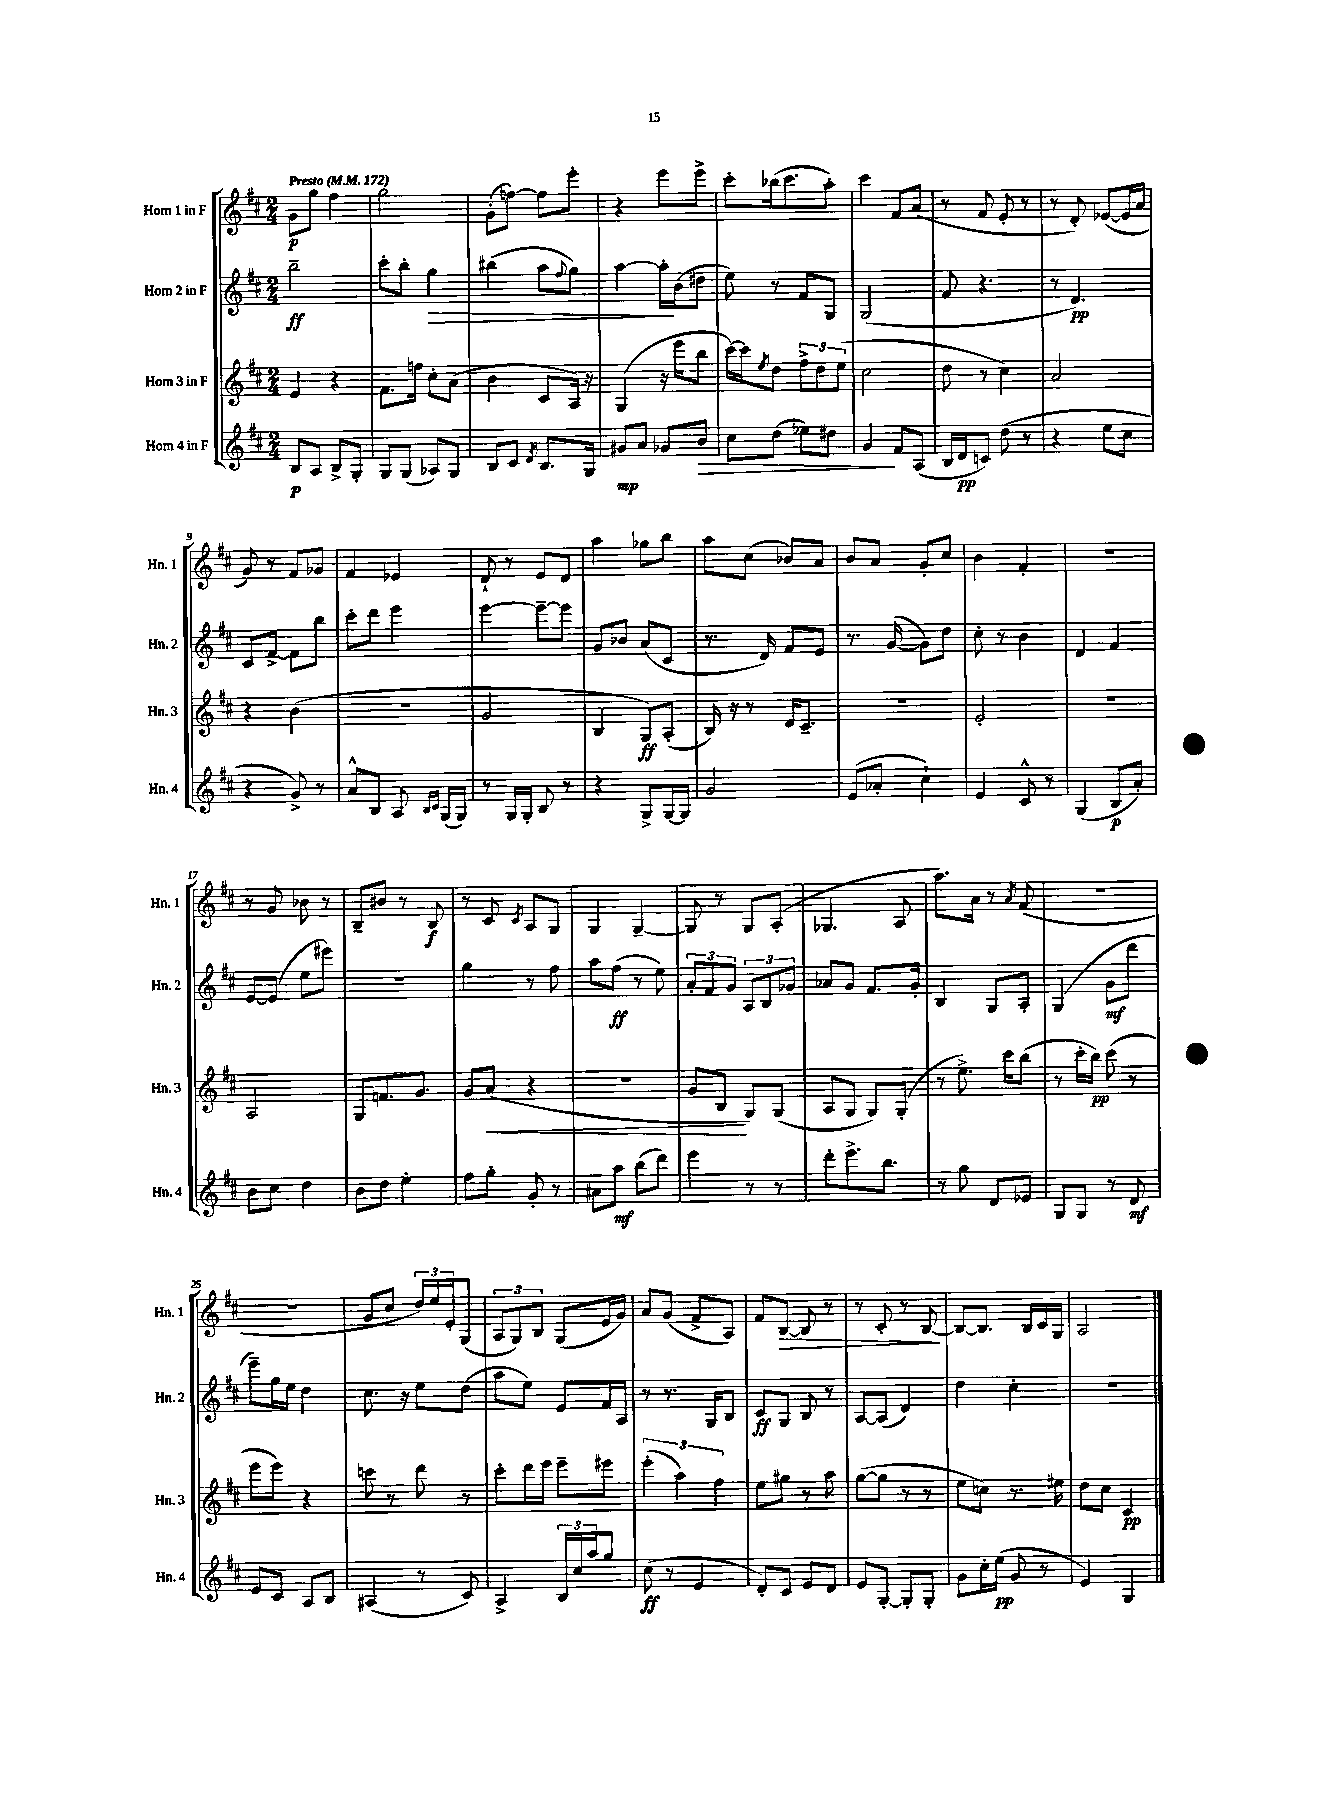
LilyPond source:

<<
\new StaffGroup <<
\new Staff = "s0" \with { instrumentName = "Horn 1 in F" shortInstrumentName = "Hn. 1" } {
    \clef treble \key d \major \numericTimeSignature \time 2/4 \tempo "Presto" 4 = 172
    g'8\p g''8 fis''4 |
    g''2 |
    g'8-.( f''8~) f''8 e'''8-. |
    r4 e'''8 e'''8-> |
    cis'''8-. bes''16( cis'''8. a''8-.) |
    cis'''4 fis'8 a'8( |
    r8 fis'8 e'8-. r8 |
    r8 d'8-.) ees'8~( ees'16 a'16 |
    g'8) r8 fis'8 ges'8 |
    fis'4 ees'4 |
    d'8-! r8 e'8 d'8 |
    a''4 ges''8 b''8 |
    a''8 cis''8( bes'8) a'8 |
    b'8 a'8 g'8-. cis''8 |
    b'4 fis'4-. |
    r2 |
    r8 g'8 bes'8 r8 |
    b8-- bis'8 r8 b8\f |
    r8 cis'8 \acciaccatura { cis'8 } a8 g8 |
    g4 g4~-- |
    g8 r8 g8 a8-.( |
    ges4. a8 |
    a''8.) a'16 r8 \acciaccatura { a'8 } fis'8( |
    r2 |
    R2 |
    g'8 cis''8 \tuplet 3/2 { d''16) e''16 e'16-. } g8( |
    \tuplet 3/2 { a8 g8) b8 } g8( e'16 g'16) |
    a'8 g'8( fis'8-> a8) |
    fis'8 b8~\> b8 r8 |
    r8 cis'8-. r8 b8~\! |
    b8~ b8. b16 cis'16 g16 |
    a2 \bar "|." |
}
\new Staff = "s1" \with { instrumentName = "Horn 2 in F" shortInstrumentName = "Hn. 2" } {
    \clef treble \key d \major \numericTimeSignature \time 2/4
    b''2--\ff |
    cis'''8-. b''8-. g''4\> |
    bis''4( a''8 \appoggiatura { fis''8 } g''8) |
    a''4~ a''16-.\! b'16( dis''8 |
    e''8) r8 fis'8 g8 |
    g2( |
    fis'8 r4. |
    r8 d'4.\pp) |
    cis'8 fis'8~-> fis'8 b''8 |
    cis'''8-. d'''8 e'''4 |
    e'''4~ e'''8~-- e'''8 |
    g'8 bes'8 a'8( cis'8 |
    r8. d'16) fis'8 e'8 |
    r8. g'16~( g'8) d''8 |
    cis''8-. r8 b'4 |
    d'4 fis'4 |
    e'8~ e'8( e''8 eis'''8) |
    r2 |
    g''4 r8 fis''8 |
    a''8 fis''8\ff( r8 e''8) |
    \tuplet 3/2 { a'8-. fis'8 g'8 } \tuplet 3/2 { a8 b8 ges'8 } |
    aes'8 g'8 fis'8. g'16-. |
    b4 g8 a8-. |
    g4( g'8\mf d'''8 |
    e'''8--) g''16 e''16 d''4 |
    cis''8. r16 e''8 d''8( |
    a''8 e''8) e'8 fis'16 a16 |
    r8 r8. g16 b8 |
    cis'8\ff g8 b8 r8 |
    a8~ a8( d'4) |
    d''4 cis''4-. |
    r2 \bar "|." |
}
\new Staff = "s2" \with { instrumentName = "Horn 3 in F" shortInstrumentName = "Hn. 3" } {
    \clef treble \key d \major \numericTimeSignature \time 2/4
    e'4 r4 |
    fis'8. f''16 cis''8-. a'8( |
    b'4 cis'8 a16) r16 |
    g4( r16 e'''16 b''8 |
    cis'''16~) cis'''16 \acciaccatura { e''8 } d''8 \tuplet 3/2 { fis''8-> d''8 e''8( } |
    cis''2 |
    d''8 r8 cis''4) |
    a'2 |
    r4 b'4( |
    R2 |
    g'2 |
    b4 g8\ff) a8-.( |
    b16) r16 r8 d'16 cis'8.-- |
    R2 |
    e'2-. |
    R2 |
    a2 |
    g8 f'8. g'8. |
    g'8 a'8\<( r4 |
    r2 |
    g'8 b8\! g8) g8( |
    a8 g8 g8) g8-.( |
    r8 e''8.->) cis'''16 b''8( |
    r8 cis'''16-. b''16\pp) cis'''8( r8 |
    e'''8 e'''8) r4 |
    c'''8 r8 d'''8 r8 |
    cis'''8-. d'''16 e'''16 e'''8-- eis'''8 |
    \tuplet 3/2 { e'''4-.( a''4) fis''4 } |
    e''8 gis''8 r8 a''8 |
    g''8~( g''8 r8 r8 |
    e''8 c''8) r8. eis''16 |
    d''8 cis''8 cis'4\pp \bar "|." |
}
\new Staff = "s3" \with { instrumentName = "Horn 4 in F" shortInstrumentName = "Hn. 4" } {
    \clef treble \key d \major \numericTimeSignature \time 2/4
    b8\p a8 b8-> g8-. |
    g8 g8( aes8) g8 |
    b8 cis'8 \acciaccatura { d'8 } b8. g16 |
    gis'8\mp a'8 ges'8 b'8\> |
    cis''8 d''8( ees''8) dis''8 |
    g'4\! fis'8 a8( |
    b16 d'16\pp c'8) d''8( r8 |
    r4 e''8 cis''8 |
    r4 g'8->) r8 |
    a'8-^ b8 a8 \grace { b16 cis'16 } g16( g16) |
    r8 g16 g16-. b8 r8 |
    r4 g8-> g16~ g16 |
    g'2 |
    e'8( aes'8-. cis''4-!) |
    e'4 cis'8-^ r8 |
    g4( b8\p a'8-.) |
    b'8 cis''8 d''4 |
    b'8 d''8 e''4-. |
    fis''8 g''8-. g'8-. r8 |
    ais'8 a''8\mf b''8( d'''8) |
    e'''4 r8 r8 |
    d'''8-. e'''8.-> b''8. |
    r8 g''8 d'8 ees'8 |
    g8 g8 r8 d'8\mf |
    e'8 cis'8 a8 b8 |
    ais4( r8 cis'8) |
    a4-> \tuplet 3/2 { b16 cis''16 a''16 } g''8 |
    cis''8\ff( r8 e'4 |
    d'8-.) cis'8 e'8 d'8 |
    e'8 g8~-. g8-. g8-. |
    g'8 cis''16-. e''16\pp( g'8 r8 |
    e'4) g4 \bar "|." |
}
>>
>>
